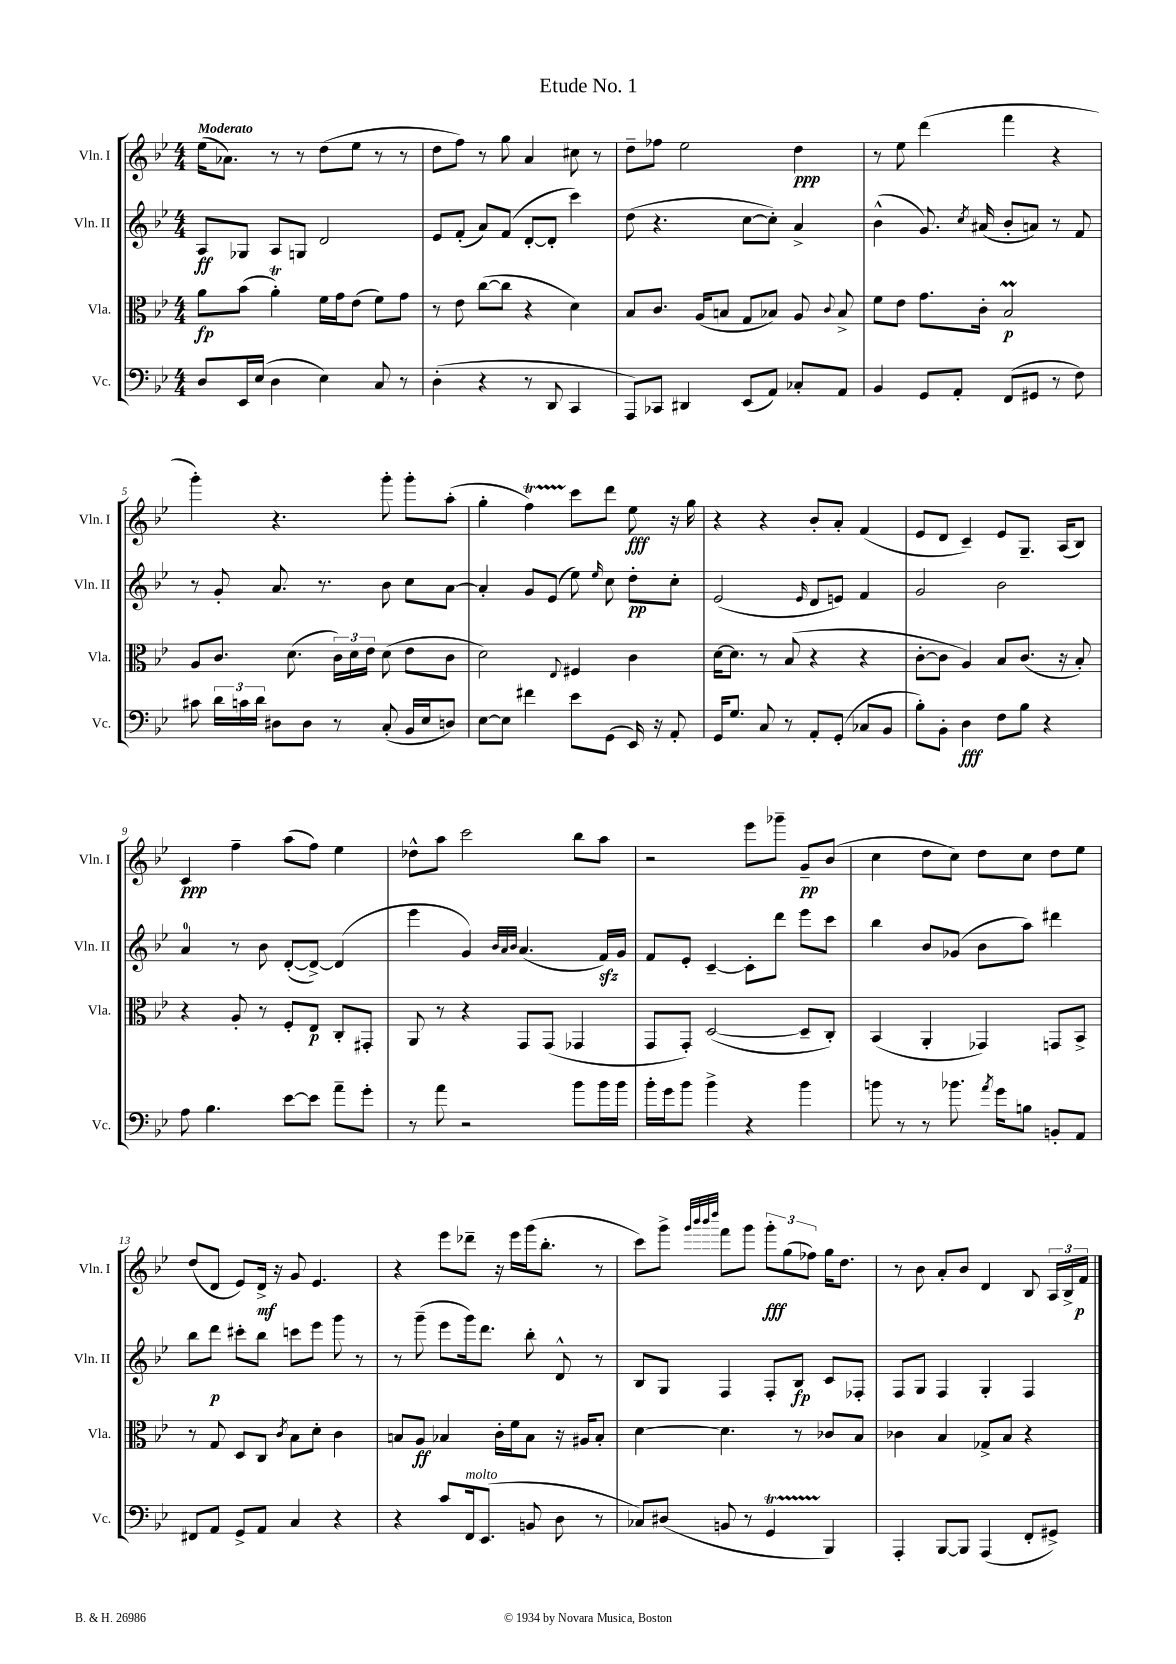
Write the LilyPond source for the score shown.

\header { title = "Etude No. 1" }
<<
\new StaffGroup <<
\new Staff = "s0" \with { instrumentName = "Vln. I" shortInstrumentName = "Vln. I" } {
    \clef treble \key bes \major \numericTimeSignature \time 4/4 \tempo "Moderato"
    \autoBeamOff ees''16[( aes'8.]) r8 r8 d''8[( ees''8] r8 r8 |
    d''8[ f''8]) r8 g''8 a'4 cis''8 r8 |
    d''8[-- fes''8] ees''2 d''4\ppp |
    r8 ees''8 d'''4( f'''4 r4 |
    g'''4-.) r4. g'''8-. g'''8[-. a''8]-.( |
    g''4-. f''4\startTrillSpan) c'''8[\stopTrillSpan d'''8] ees''8\fff r16 g''16 |
    r4 r4 bes'8[-. a'8]-. f'4( |
    ees'8[ d'8] c'4--) ees'8[ g8.]-- a16[( bes8]) |
    c'4\ppp f''4-- a''8[( f''8]) ees''4 |
    des''8[-^ a''8] c'''2 bes''8[ a''8] |
    r2 ees'''8[ ges'''8]-- g'8[--\pp bes'8]( |
    c''4 d''8[ c''8]) d''8[ c''8] d''8[ ees''8] |
    d''8[( d'8] ees'8[) d'16]->\mf r16 g'8 ees'4. |
    r4 ees'''8[ des'''8]-- r16 ees'''16[ g'''16( bes''8.]-. r8 |
    c'''8[) g'''8]-> \grace { g'''32[ bes'''32 bes'''32 d''''32] } f'''8[ g'''8] \tuplet 3/2 { g'''8[-.\fff g''8( fes''8]) } g''16[ d''8.] |
    r8 bes'8 a'8[-. bes'8] d'4 bes8 \tuplet 3/2 { a16[ bes16-> f'16]\p } \bar "|." |
}
\new Staff = "s1" \with { instrumentName = "Vln. II" shortInstrumentName = "Vln. II" } {
    \clef treble \key bes \major \numericTimeSignature \time 4/4
    \autoBeamOff a8[\ff ges8] a8[ g8] d'2 |
    ees'8[ f'8]-.( a'8[) f'8]( d'8[~-. d'8]-. c'''4) |
    d''8( r4. c''8[~ c''8]-.) a'4-> |
    bes'4-^( g'8.) \acciaccatura { c''8 } ais'16( bes'8[-. a'8]) r8 f'8 |
    r8 g'8-. a'8. r8. bes'8 c''8[ a'8]~ |
    a'4-. g'8[ ees'8]( ees''8) \grace { ees''16 } c''8 d''8[-.\pp c''8]-. |
    ees'2( \grace { ees'16 } d'8[ e'8]) f'4 |
    g'2 bes'2 |
    a'4-0 r8 bes'8 d'8[~-.( d'8]~->) d'4( |
    ees'''4 g'4) \grace { bes'32[ a'32 bes'32] } a'4.( f'16[\sfz) g'16] |
    f'8[ ees'8]-. c'4~-- c'8[-. d'''8] ees'''8[ c'''8] |
    bes''4 bes'8[ ges'8]( bes'8[ a''8]) dis'''4 |
    bes''8[ d'''8]\p cis'''8[-. bes''8] c'''8[ ees'''8] g'''8 r8 |
    r8 g'''8--( ees'''8[ g'''16) d'''8.] bes''8-. d'8-^ r8 |
    bes8[ g8] f4 f8[-. bes8]\fp c'8[ fes8]-. |
    f8[ g8] f4 g4-. f4 \bar "|." |
}
\new Staff = "s2" \with { instrumentName = "Vla." shortInstrumentName = "Vla." } {
    \clef alto \key bes \major \numericTimeSignature \time 4/4
    \autoBeamOff a'8[\fp bes'8]( a'4-.\trill) f'16[ g'16 ees'8]( f'8[) g'8] |
    r8 ees'8 c''8[~( c''8] r4 d'4) |
    bes8[ c'8.] a16[( b8] g8[ bes8]) a8 \appoggiatura { c'8 } bes8-> |
    f'8[ ees'8] g'8.[ c'16]-. bes2\prall\p |
    a8[ c'8.] d'8.( \tuplet 3/2 { c'16[) d'16 ees'16] } d'8( ees'8[ c'8] |
    d'2) \appoggiatura { ees8 } fis4 c'4 |
    d'16[~ d'8.] r8 bes8( r4 r4 |
    c'8[~-. c'8] a4) bes8[ c'8.]( r16 bes8-.) |
    r4 a8-. r8 f8[-. ees8]\p c8[-. gis,8]-. |
    a,8 r8 r4 g,8[ g,8]( ges,4 |
    g,8[ g,8]-.) d2~( d8[-- c8]-.) |
    bes,4( a,4-. ges,4) g,8[ bes,8]-> |
    r8 g8 d8[ c8] \acciaccatura { c'8 } bes8[ d'8]-. c'4 |
    b8[ a8]\ff bes4 c'16[-. f'16 bes8] r16 ais16[ bes8]-. |
    d'4~ d'4. r8 ces'8[ bes8] |
    ces'4 bes4 ges8[-> bes8] r4 \bar "|." |
}
\new Staff = "s3" \with { instrumentName = "Vc." shortInstrumentName = "Vc." } {
    \clef bass \key bes \major \numericTimeSignature \time 4/4
    \autoBeamOff d8[ ees,16 ees16]( d4 ees4) c8 r8 |
    d4-.( r4 r8 d,8 c,4 |
    a,,8[) ces,8] dis,4 ees,8[( a,8]) ces8[-. a,8] |
    bes,4 g,8[ a,8]-. f,8[( gis,8] r8 f8) |
    cis'8 \tuplet 3/2 { d'16[ c'16 d'16] } dis8[ dis8] r8 c8-.( bes,16[ ees16 d8]) |
    ees8[~ ees8] fis'4 ees'8[ g,8]( ees,16) r16 a,8-. |
    g,16[ g8.] c8 r8 a,8[-. g,8]-.( ces8[ bes,8] |
    bes8[-.) bes,8]-. d4\fff f8[ bes8] r4 |
    a8 bes4. ees'8[~ ees'8] a'8[-- g'8]-. |
    r8 a'8 r2 bes'8[ bes'16 bes'16] |
    bes'16[-. g'16 bes'8] bes'4-> r4 bes'4 |
    b'8 r8 r8 bes'8. \acciaccatura { a'8 } g'16[ b8] b,8[-. a,8] |
    fis,8[ a,8] g,8[-> a,8] c4 r4 |
    r4 c'8[ f,16^\markup { \italic "molto" } ees,8.]( b,8 d8 r8 |
    ces8[) dis8]( b,8 r8 g,4\startTrillSpan bes,,4\stopTrillSpan) |
    a,,4-. bes,,8[~ bes,,8] a,,4( f,8[-. gis,8]->) \bar "|." |
}
>>
>>
